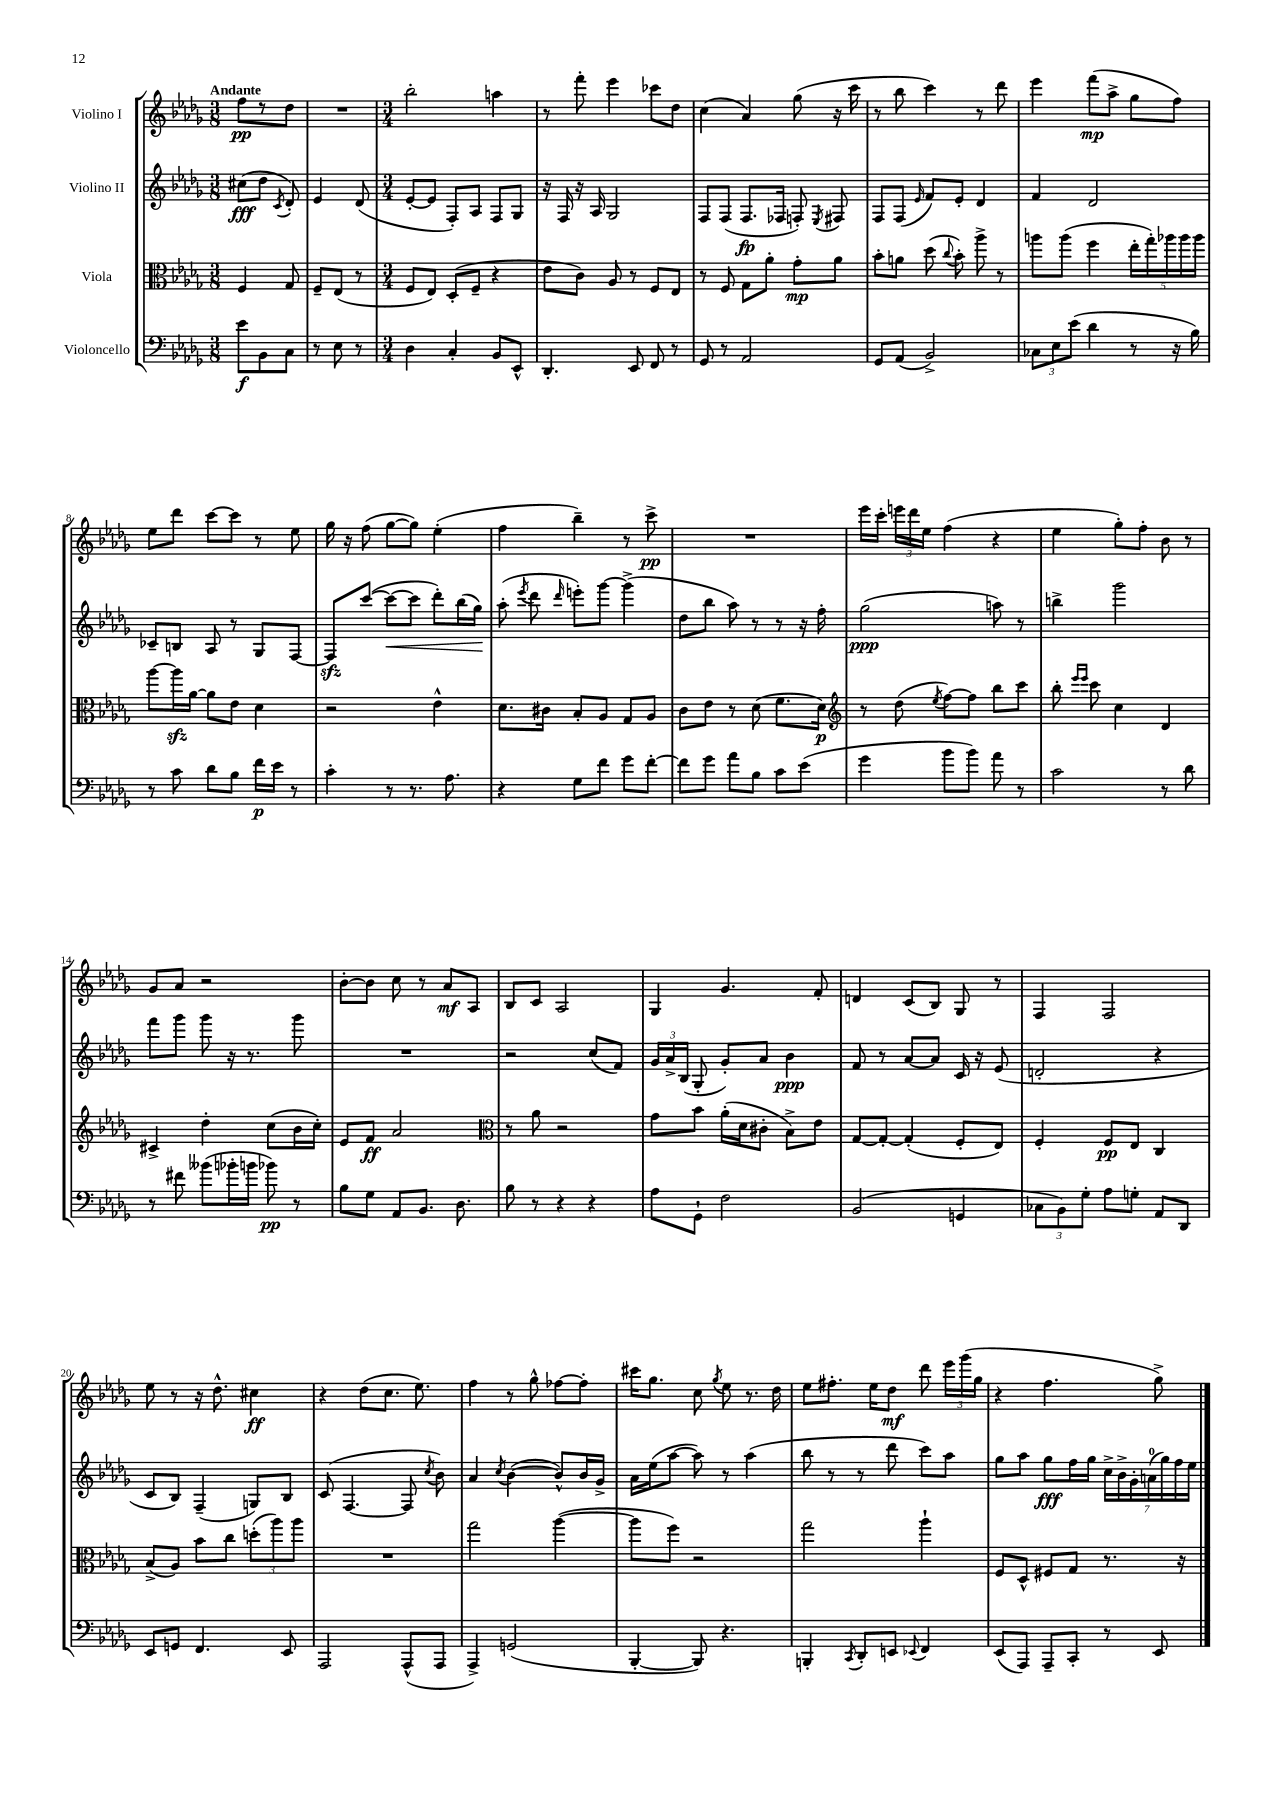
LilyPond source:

<<
\new StaffGroup <<
\new Staff = "s0" \with { instrumentName = "Violino I" } {
    \clef treble \key des \major \numericTimeSignature \time 3/8 \tempo "Andante"
    \autoBeamOff f''8[\pp r8 des''8] |
    R4. |
    \numericTimeSignature \time 3/4 bes''2-. a''4 |
    r8 f'''8-. ees'''4 ces'''8[ des''8] |
    c''4( aes'4) ges''8( r16 c'''16 |
    r8 bes''8 c'''4) r8 des'''8 |
    ees'''4 f'''8[\mp( aes''8]-> ges''8[ f''8]) |
    ees''8[ des'''8] c'''8[~ c'''8] r8 ees''8 |
    ges''16 r16 f''8( ges''8[~ ges''8]) ees''4-.( |
    f''4 bes''4--) r8 c'''8->\pp |
    R2. |
    ees'''16[ c'''16]-. \tuplet 3/2 { e'''16[ des'''16 ees''16] } f''4( r4 |
    ees''4 ges''8[-.) f''8]-. bes'8 r8 |
    ges'8[ aes'8] r2 |
    bes'8[~-. bes'8] c''8 r8 aes'8[\mf aes8] |
    bes8[ c'8] aes2 |
    ges4 ges'4. f'8-. |
    d'4 c'8[( bes8]) ges8 r8 |
    f4 f2 |
    ees''8 r8 r16 des''8.-^ cis''4\ff |
    r4 des''8[( c''8.] ees''8.) |
    f''4 r8 ges''8-^ fes''8[~ fes''8]-. |
    cis'''16[ ges''8.] c''8 \acciaccatura { ges''8 } ees''8 r8. des''16 |
    ees''8[ fis''8.]-. ees''16[ des''8]\mf des'''8 \tuplet 3/2 { ees'''16[ ges'''16( ges''16] } |
    r4 f''4. ges''8->) \bar "|." |
}
\new Staff = "s1" \with { instrumentName = "Violino II" } {
    \clef treble \key des \major \numericTimeSignature \time 3/8
    \autoBeamOff cis''8[\fff( des''8] \acciaccatura { c'8 } des'8-.) |
    ees'4 des'8( |
    \numericTimeSignature \time 3/4 ees'8[~-. ees'8] f8[-.) aes8] f8[ ges8] |
    r16 f16 r16 aes16 ges2 |
    f8[ f8]( f8.[\fp fes16] f8-.) \acciaccatura { ees8 } fis8 |
    f8[ f8]( \grace { ees'16 } f'8[) ees'8]-. des'4 |
    f'4 des'2 |
    ces'8[-- b8] aes8 r8 ges8[ f8]~ |
    f8[\sfz c'''8]~( c'''8[~\< c'''8] des'''8[-.) bes''16( ges''16]\!) |
    aes''8-.( \acciaccatura { ees'''8 } des'''8 \grace { des'''16 } e'''8[-.) ges'''8]~ ges'''4->( |
    des''8[ bes''8] aes''8) r8 r8 r16 f''16-. |
    ges''2\ppp( a''8) r8 |
    b''4-> ges'''2 |
    f'''8[ ges'''8] ges'''8 r16 r8. ges'''8 |
    R2. |
    r2 c''8[( f'8]) |
    \tuplet 3/2 { ges'16[ aes'16-> bes16]( } ges8-. ges'8[-.) aes'8] bes'4\ppp |
    f'8 r8 aes'8[~ aes'8] c'16 r16 ees'8( |
    d'2-. r4 |
    c'8[ bes8]) f4--( g8[) bes8] |
    c'8( f4.~ f8 \acciaccatura { c''8 } bes'8) |
    aes'4 \acciaccatura { c''8 } bes'4~( bes'8[-^) bes'16 ges'16]-> |
    aes'16[ ees''16( aes''8]~ aes''8) r8 aes''4( |
    bes''8 r8 r8 des'''8 c'''8[) aes''8] |
    ges''8[ aes''8] ges''8[\fff f''16 ges''16] \tuplet 7/4 { c''16[-> bes'16-> ges'16-. a'16-0( ges''16) f''16 ees''16] } \bar "|." |
}
\new Staff = "s2" \with { instrumentName = "Viola" } {
    \clef alto \key des \major \numericTimeSignature \time 3/8
    \autoBeamOff f4 ges8 |
    f8[-- ees8]( r8 |
    \numericTimeSignature \time 3/4 f8[ ees8]) des8[-.( f8]-- r4 |
    ees'8[ c'8]) aes8 r8 f8[ ees8] |
    r8 f8 ges8[ aes'8]-. ges'8[-.\mp aes'8] |
    bes'8[-. a'8] des''8( \appoggiatura { c''8 } bes'8-.) aes''8-> r8 |
    a''8[ a''8]( f''4 \tuplet 5/4 { ees''16[-. ges''16-.) aes''16 aes''16 aes''16] } |
    aes''8[~ aes''16\sfz aes'16]~ aes'8[ ees'8] des'4 |
    r2 ees'4-^ |
    des'8.[ cis'16] bes8[-. aes8] ges8[ aes8] |
    c'8[ ees'8] r8 des'8( f'8.[ des'16]\p) |
    \clef treble r8 des''8( \acciaccatura { ees''8 } f''8[~) f''8] bes''8[ c'''8] |
    bes''8-. \grace { ees'''16[ ees'''16] } c'''8 c''4 des'4 |
    cis'4-> des''4-. c''8[( bes'16 c''16]-.) |
    ees'8[ f'8]\ff aes'2 |
    \clef alto r8 aes'8 r2 |
    ges'8[ bes'8] aes'16[-.( des'16 cis'8]-. bes8[->) ees'8] |
    ges8[~ ges8]~-. ges4-.( f8[-. ees8]) |
    f4-. f8[\pp ees8] c4 |
    bes8[->( aes8]) bes'8[ c''8] \tuplet 3/2 { d''8[-.( aes''8) aes''8] } |
    R2. |
    ges''2 aes''4~( |
    aes''8[ f''8]) r2 |
    ges''2 aes''4-! |
    f8[ des8]-^ fis8[ ges8] r8. r16 \bar "|." |
}
\new Staff = "s3" \with { instrumentName = "Violoncello" } {
    \clef bass \key des \major \numericTimeSignature \time 3/8
    \autoBeamOff ees'8[\f bes,8 c8] |
    r8 ees8 r8 |
    \numericTimeSignature \time 3/4 des4 c4-. bes,8[ ees,8]-^ |
    des,4.-. ees,8 f,8 r8 |
    ges,8 r8 aes,2 |
    ges,8[ aes,8]( bes,2->) |
    \tuplet 3/2 { ces8[ ees8 ees'8]( } des'4 r8 r16 bes16) |
    r8 c'8 des'8[ bes8] f'16[\p ees'16] r8 |
    c'4-. r8 r8. aes8. |
    r4 ges8[ f'8] ges'8[ f'8]~-. |
    f'8[ ges'8] aes'8[ bes8] c'8[ ees'8]( |
    ges'4 bes'8[ bes'8]) aes'8 r8 |
    c'2 r8 des'8 |
    r8 fis'8 beses'8[( bes'16-. b'16] bes'8\pp) r8 |
    bes8[ ges8] aes,8[ bes,8.] des8. |
    bes8 r8 r4 r4 |
    aes8[ ges,8]-! f2 |
    bes,2( g,4 |
    \tuplet 3/2 { ces8[ bes,8) ges8]-. } aes8[ g8]-. aes,8[ des,8] |
    ees,8[ g,8] f,4. ees,8 |
    aes,,2 aes,,8[-^( aes,,8] |
    aes,,4->) g,2( |
    bes,,4~-. bes,,8) r4. |
    b,,4-. \acciaccatura { c,8 } des,8[-. e,8] \appoggiatura { ees,8 } f,4 |
    ees,8[( aes,,8]) aes,,8[-- c,8]-. r8 ees,8 \bar "|." |
}
>>
>>
